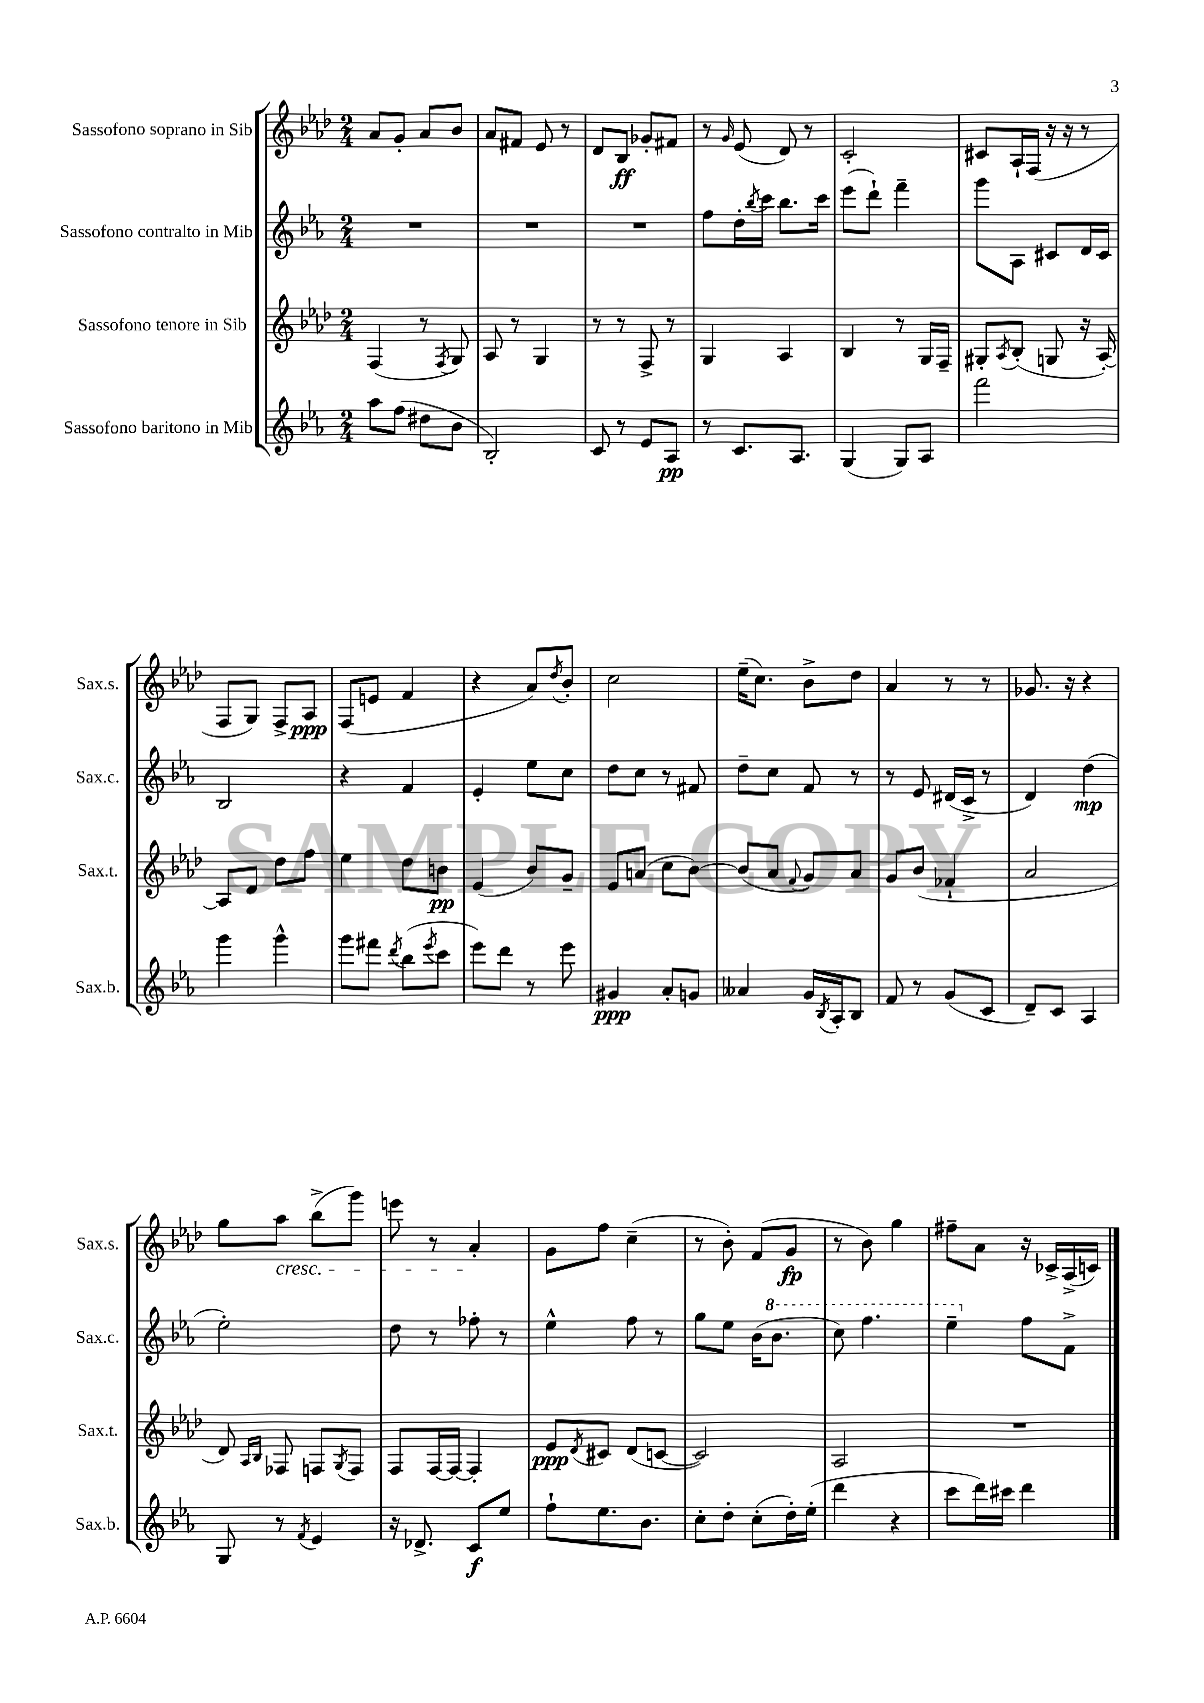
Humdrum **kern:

**kern	**dynam	**kern	**dynam	**kern	**dynam	**kern	**dynam
*part4	*part4	*part3	*part3	*part2	*part2	*part1	*part1
*staff4	*staff4	*staff3	*staff3	*staff2	*staff2	*staff1	*staff1
*I"Sassofono baritono in Mib	*	*I"Sassofono tenore in Sib	*	*I"Sassofono contralto in Mib	*	*I"Sassofono soprano in Sib	*
*I'Sax.b.	*	*I'Sax.t.	*	*I'Sax.c.	*	*I'Sax.s.	*
*clefG2	*	*clefG2	*	*clefG2	*	*clefG2	*
*k[b-e-a-]	*	*k[b-e-a-d-]	*	*k[b-e-a-]	*	*k[b-e-a-d-]	*
*M2/4	*	*M2/4	*	*M2/4	*	*M2/4	*
=117	=117	=117	=117	=117	=117	=117	=117
8aa-\L	.	(4F/	.	2r	.	8a-/L	.
(8ff\J	.	.	.	.	.	8g'/J	.
8dd#X\L	.	8r	.	.	.	8a-/L	.
.	.	8qF/	.	.	.	.	.
8b-\J	.	8G/)	.	.	.	8b-/J	.
=118	=118	=118	=118	=118	=118	=118	=118
2B-'/)	.	8A-/	.	2r	.	8a-/L	.
.	.	8r	.	.	.	8f#X/J	.
.	.	4G/	.	.	.	8e-/	.
.	.	.	.	.	.	8r	.
=119	=119	=119	=119	=119	=119	=119	=119
8c/	.	8r	.	2r	.	8d-/L	.
8r	.	8r	.	.	.	8B-/J	ff
8e-/L	.	8F^/	.	.	.	8g-X'/L	.
8A-/J	pp	8r	.	.	.	8f#X/J	.
=120	=120	=120	=120	=120	=120	=120	=120
8r	.	4G/	.	8ff\L	.	8r	.
.	.	.	.	.	.	16qqg/	.
8.c/L	.	.	.	16dd'\L	.	(8e-/	.
.	.	.	.	8qbb-/	.	.	.
.	.	.	.	16ccc\JJ	.	.	.
.	.	4A-/	.	8.bb-\L	.	8d-/)	.
8.A-/J	.	.	.	.	.	.	.
.	.	.	.	.	.	8r	.
.	.	.	.	16ccc\Jk	.	.	.
=121	=121	=121	=121	=121	=121	=121	=121
(4G/	.	4B-/	.	(8eee-\L	.	2c'/	.
.	.	.	.	8ddd`\J)	.	.	.
8G/L)	.	8r	.	4fff~\	.	.	.
8A-/J	.	16G/LL	.	.	.	.	.
.	.	16F~/JJ	.	.	.	.	.
=122	=122	=122	=122	=122	=122	=122	=122
2fff\	.	8G#X'/L	.	8ggg\L	.	8c#X/L	.
.	.	8qA-/	.	.	.	.	.
.	.	(8B-'/J	.	8A-\J	.	16A-`/L	.
.	.	.	.	.	.	(16F/JJ	.
.	.	8Gn/	.	8c#X/L	.	16r	.
.	.	.	.	.	.	16r	.
.	.	16r	.	16d/L	.	8r	.
.	.	[16A-'/)	.	16c#/JJ	.	.	.
!!LO:LB:g=z
=123	=123	=123	=123	=123	=123	=123	=123
4ggg\	.	8A-/L]	.	2B-/	.	8F/L	.
.	.	8d-/J	.	.	.	8G/J)	.
4ggg^^\	.	8dd-\L	.	.	.	8F^/L	.
.	.	8ff\J	.	.	.	8A-/J	ppp
=124	=124	=124	=124	=124	=124	=124	=124
8ggg\L	.	4ee-\	.	4r	.	(8F/L	.
8fff#X\J	.	.	.	.	.	8en/J	.
8qddd/	.	.	.	.	.	.	.
(8bb-\L	.	8dd-\L	.	4f/	.	4f/	.
8qeee-/	.	.	.	.	.	.	.
8ccc\J	.	8bn\J	pp	.	.	.	.
=125	=125	=125	=125	=125	=125	=125	=125
8eee-\L)	.	(4e-/	.	4e-'/	.	4r	.
8ddd\J	.	.	.	.	.	.	.
8r	.	8b-/L)	.	8ee-\L	.	8a-/L)	.
.	.	.	.	.	.	8qdd-/	.
8eee-\	.	8g~/J	.	8cc\J	.	8b-'/J	.
=126	=126	=126	=126	=126	=126	=126	=126
4g#X/	ppp	8e-/L	.	8dd\L	.	2cc\	.
.	.	(8an/J	.	8cc\J	.	.	.
8a-'/L	.	8cc\L	.	8r	.	.	.
8gn/J	.	[8b-\J)	.	8f#X/	.	.	.
=127	=127	=127	=127	=127	=127	=127	=127
4a--X/	.	(8b-/L]	.	8dd~\L	.	(16ee-~\KL	.
.	.	.	.	.	.	8.cc\J)	.
.	.	8a-/J	.	8cc\J	.	.	.
.	.	8qqf/	.	.	.	.	.
16g/LL	.	8g/L)	.	8f/	.	8b-^\L	.
8qB-/	.	.	.	.	.	.	.
16A-'/J	.	.	.	.	.	.	.
8B-/J	.	8a-/J	.	8r	.	8dd-\J	.
=128	=128	=128	=128	=128	=128	=128	=128
8f/	.	8g/L	.	8r	.	4a-/	.
8r	.	(8b-/J	.	8e-/	.	.	.
(8g/L	.	4f-X`/	.	(16d#X/LL	.	8r	.
.	.	.	.	16c^/JJ	.	.	.
8c/J	.	.	.	8r	.	8r	.
=129	=129	=129	=129	=129	=129	=129	=129
8d~/L)	.	2a-/	.	4d/)	.	8.g-X/	.
8c/J	.	.	.	.	.	.	.
.	.	.	.	.	.	16r	.
4A-/	.	.	.	(4dd\	mp	4r	.
!!LO:LB:g=z
=130	=130	=130	=130	=130	=130	=130	=130
8G/	.	8d-/)	.	2ee-'\)	.	8gg\L	.
.	.	16qqA-/LL	.	.	.	.	.
.	.	16qqB-/JJ	.	.	.	.	.
!	!	!	!	!	!	!LO:TX:b:i:t=cresc.	!
8r	.	8F-X/	.	.	.	8aa-\J	.
8qf/	.	.	.	.	.	.	.
4e-/	.	8Fn/L	.	.	.	(8bb-^\L	.
.	.	8qG/	.	.	.	.	.
.	.	8F/J	.	.	.	8ggg\J)	.
=131	=131	=131	=131	=131	=131	=131	=131
16r	.	8F/L	.	8dd\	.	8eeen\	.
8.d-X^/	.	.	.	.	.	.	.
.	.	[16F/L	.	8r	.	8r	.
.	.	16F/JJ_	.	.	.	.	.
8c/L	f	4F'/]	.	8ff-X'\	.	4a-'/	.
8ee-/J	.	.	.	8r	.	.	.
=132	=132	=132	=132	=132	=132	=132	=132
8ff`\L	.	8e-/L	ppp	4ee-^^\	.	8g\L	.
.	.	8qd-/	.	.	.	.	.
8.ee-\	.	8c#X/J	.	.	.	8ff\J	.
.	.	(8d-/L	.	8ff\	.	(4cc~\	.
8.b-\J	.	.	.	.	.	.	.
.	.	[8cn/J	.	8r	.	.	.
=133	=133	=133	=133	=133	=133	=133	=133
8cc'\L	.	2c/])	.	8gg\L	.	8r	.
8dd'\J	.	.	.	8ee-\J	.	8b-'\)	.
(8cc'\L	.	.	.	(16b-\KL	.	(8f/L	.
*	*	*	*	*8va	*	*	*
.	.	.	.	8.bb-\J	.	.	.
16dd'\L)	.	.	.	.	.	8g/J	fp
(16ee-'\JJ	.	.	.	.	.	.	.
=134	=134	=134	=134	=134	=134	=134	=134
4ddd\	.	2A-/	.	8ccc\)	.	8r	.
.	.	.	.	4.fff\	.	8b-\)	.
4r	.	.	.	.	.	4gg\	.
=135	=135	=135	=135	=135	=135	=135	=135
8ccc\L	.	2r	.	4eee-~\	.	8ff#X~\L	.
16ddd\L)	.	.	.	.	.	8a-\J	.
16ccc#X\JJ	.	.	.	.	.	.	.
*	*	*	*	*X8va	*	*	*
4ddd\	.	.	.	8ff\L	.	16r	.
.	.	.	.	.	.	16c-X^/LL	.
.	.	.	.	8f^\J	.	(16A-^/	.
.	.	.	.	.	.	16cn/JJ)	.
==	==	==	==	==	==	==	==
*-	*-	*-	*-	*-	*-	*-	*-
